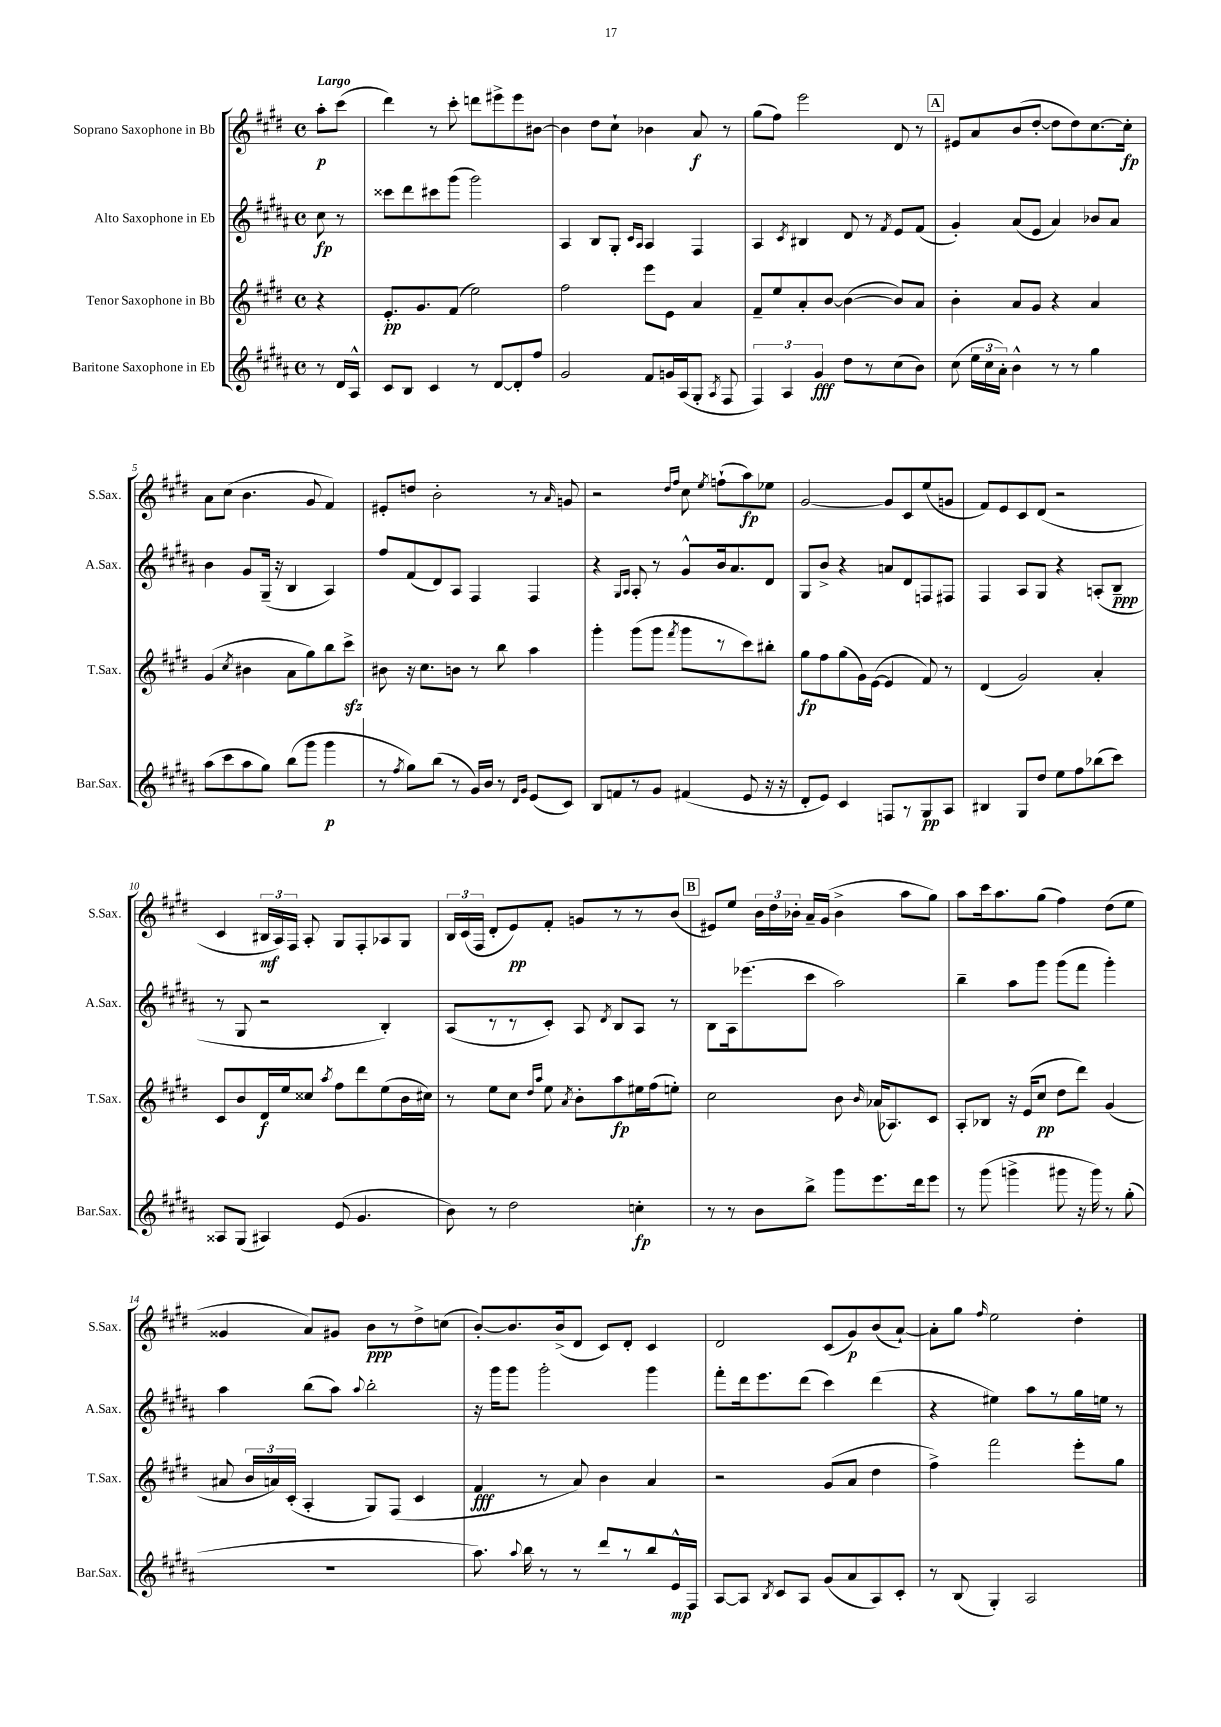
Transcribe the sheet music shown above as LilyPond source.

<<
\new StaffGroup <<
\new Staff = "s0" \with { instrumentName = "Soprano Saxophone in Bb" shortInstrumentName = "S.Sax." } {
    \clef treble \key e \major \defaultTimeSignature \time 4/4 \partial 4 \tempo "Largo"
    \autoBeamOff a''8[-.\p cis'''8]( |
    dis'''4) r8 cis'''8-. d'''8[ eis'''8-> eis'''8 bis'8]~ |
    bis'4 dis''8[ cis''8]-! bes'4 a'8\f r8 |
    gis''8[( fis''8]) e'''2 dis'8 r8 |
    \mark \markup { \box "A" } eis'8[ a'8 b'8( dis''8]~-. dis''8[ dis''8) cis''8.~ cis''16]-.\fp |
    a'8[ cis''8]( b'4. gis'8 fis'4) |
    eis'8[-. d''8] b'2-. r8 \grace { a'16 } g'8 |
    r2 \grace { dis''16[ fis''16] } cis''8 \acciaccatura { e''8 } f''8[-!( a''8\fp) ees''8] |
    gis'2~ gis'8[ cis'8 e''8( g'8] |
    fis'8[) e'8 cis'8 dis'8]( r2 |
    cis'4 \tuplet 3/2 { bis16[\mf a16) fis16] } a8-. gis8[ fis8-. aes8 gis8] |
    \tuplet 3/2 { b16[ cis'16( fis16] } dis'8[-. e'8\pp) fis'8]-. g'8[ r8 r8 b'8]( |
    \mark \markup { \box "B" } eis'8[) e''8] \tuplet 3/2 { b'16[ dis''16 bes'16]-. } a'16[-- gis'16]( bes'4-> a''8[ gis''8]) |
    a''8[ cis'''16 a''8. gis''8]( fis''4) dis''8[( e''8] |
    gisis'4 a'8[) gis'8] b'8[\ppp r8 dis''8-> c''8]( |
    b'8[~-.) b'8. b'16->( dis'8] cis'8[) dis'8]-. cis'4 |
    dis'2 cis'8[( gis'8\p) b'8( a'8]~-!) |
    a'8[-. gis''8] \grace { fis''16 } e''2 dis''4-. \bar "|." |
}
\new Staff = "s1" \with { instrumentName = "Alto Saxophone in Eb" shortInstrumentName = "A.Sax." } {
    \clef treble \key b \major \defaultTimeSignature \time 4/4 \partial 4
    \autoBeamOff cis''8\fp r8 |
    cisis'''8[ dis'''8 cis'''8 gis'''8]( gis'''2) |
    ais4 b8[ gis8]-. \grace { cis'16[ ais16] } ais4 fis4 |
    ais4 \acciaccatura { cis'8 } bis4 dis'8 r8 \acciaccatura { fis'8 } e'8[ fis'8]( |
    \mark \markup { \box "A" } gis'4-.) ais'8[( e'8] ais'4) bes'8[ ais'8] |
    b'4 gis'8[ gis16]--( r16 b4 ais4) |
    fis''8[ fis'8( dis'8) ais8] fis4 fis4 |
    r4 \grace { gis16[ ais16] } ais8-. r8 gis'8[-^ b'16 ais'8. dis'8] |
    gis8[ b'8]-> r4 a'8[ dis'8 f8 fis8] |
    fis4 ais8[ gis8] r4 a8[-.( b8]--\ppp |
    r8 gis8 r2 b4-.) |
    ais8[( r8 r8 cis'8]-.) ais8 \acciaccatura { dis'8 } b8[ ais8] r8 |
    \mark \markup { \box "B" } b8[ ais16 ees'''8.( cis'''8] ais''2) |
    b''4-- ais''8[ gis'''8] gis'''8[( fis'''8] gis'''4-.) |
    ais''4 b''8[( ais''8]) \appoggiatura { ais''8 } b''2-. |
    r16 gis'''16[ gis'''8] gis'''2-. gis'''4 |
    fis'''8[-. dis'''16 e'''8. dis'''8]( cis'''4) dis'''4( |
    r4 eis''4) ais''8[ r8 gis''16 e''16] r8 \bar "|." |
}
\new Staff = "s2" \with { instrumentName = "Tenor Saxophone in Bb" shortInstrumentName = "T.Sax." } {
    \clef treble \key e \major \defaultTimeSignature \time 4/4 \partial 4
    \autoBeamOff r4 |
    e'8.[-.\pp gis'8. fis'8]( e''2) |
    fis''2 e'''8[ e'8] a'4 |
    fis'8[-- e''8 a'8-. b'8]~ b'4~( b'8[) a'8] |
    \mark \markup { \box "A" } b'4-. a'8[ gis'8] r4 a'4 |
    gis'4( \acciaccatura { cis''8 } bis'4 a'8[ gis''8) b''8 cis'''8]->\sfz |
    bis'8 r16 cis''8.[ b'8] r8 b''8 a''4 |
    gis'''4-. gis'''8[( gis'''8] \acciaccatura { fis'''8 } gis'''8[ r8 cis'''8) bis''8]-. |
    gis''8[\fp fis''8 gis''8( gis'16) e'16]~( e'4 fis'8) r8 |
    dis'4( gis'2) a'4-. |
    cis'8[ b'8 dis'16\f e''16 cisis''8] \acciaccatura { a''8 } fis''8[ dis'''8 e''8( b'16 cis''16]) |
    r8 e''8[ cis''8] \grace { dis''16[ a''16] } e''8 \acciaccatura { a'8 } b'8[-. a''8\fp eis''16 fis''16( e''8]-.) |
    \mark \markup { \box "B" } cis''2 b'8 \grace { b'16 } aes'16[( aes8.) cis'8] |
    a8[-. bes8] r16 e'16[( cis''8]\pp dis''8[ dis'''8]) gis'4( |
    ais'8 \tuplet 3/2 { b'16[ a'16) cis'16]-.( } a4-. gis8[) fis8]( cis'4 |
    fis'4\fff r8 a'8) b'4 a'4 |
    r2 gis'8[( a'8] dis''4 |
    fis''4->) fis'''2 e'''8[-. gis''8] \bar "|." |
}
\new Staff = "s3" \with { instrumentName = "Baritone Saxophone in Eb" shortInstrumentName = "Bar.Sax." } {
    \clef treble \key b \major \defaultTimeSignature \time 4/4 \partial 4
    \autoBeamOff r8 dis'16[ ais16]-^ |
    cis'8[ b8] cis'4 r8 dis'8[~ dis'8-. fis''8] |
    gis'2 fis'8[ g'16 ais16( gis8]-. \acciaccatura { ais8 } fis8 |
    \tuplet 3/2 { fis4) ais4 gis'4\fff } dis''8[ r8 cis''8( b'8]) |
    \mark \markup { \box "A" } cis''8( \tuplet 3/2 { e''16[ cis''16 ais'16]-.) } b'4-^ r8 r8 gis''4 |
    ais''8[( cis'''8 ais''8 gis''8]) b''8[( gis'''8] gis'''4\p |
    r8 \acciaccatura { fis''8 } gis''8[) b''8]( r8 gis'16[) b'16] r8 \grace { dis'16[ gis'16] } e'8[( cis'8]) |
    b8[ f'8 r8 gis'8] fis'4( e'8 r16 r16 |
    dis'8[-. e'8]) cis'4 f8[ r8 gis8\pp ais8] |
    bis4 gis8[ dis''8] e''8[ fis''8 bes''8( cis'''8]) |
    aisis8[ gis8]( ais4) e'8( gis'4. |
    b'8) r8 dis''2 c''4-.\fp |
    \mark \markup { \box "B" } r8 r8 b'8[ b''8]-> gis'''8[ e'''8. dis'''16 e'''8] |
    r8 gis'''8( g'''4-> gis'''8 r16 gis'''16) r8 gis''8-.( |
    R1 |
    ais''8.) \appoggiatura { ais''8 } b''16 r8 r8 dis'''8[ r8 b''8 e'16-^\mp fis16] |
    ais8[~ ais8] \acciaccatura { b8 } cis'8[ ais8] gis'8[( ais'8 ais8) cis'8]-. |
    r8 b8( gis4-.) ais2 \bar "|." |
}
>>
>>
